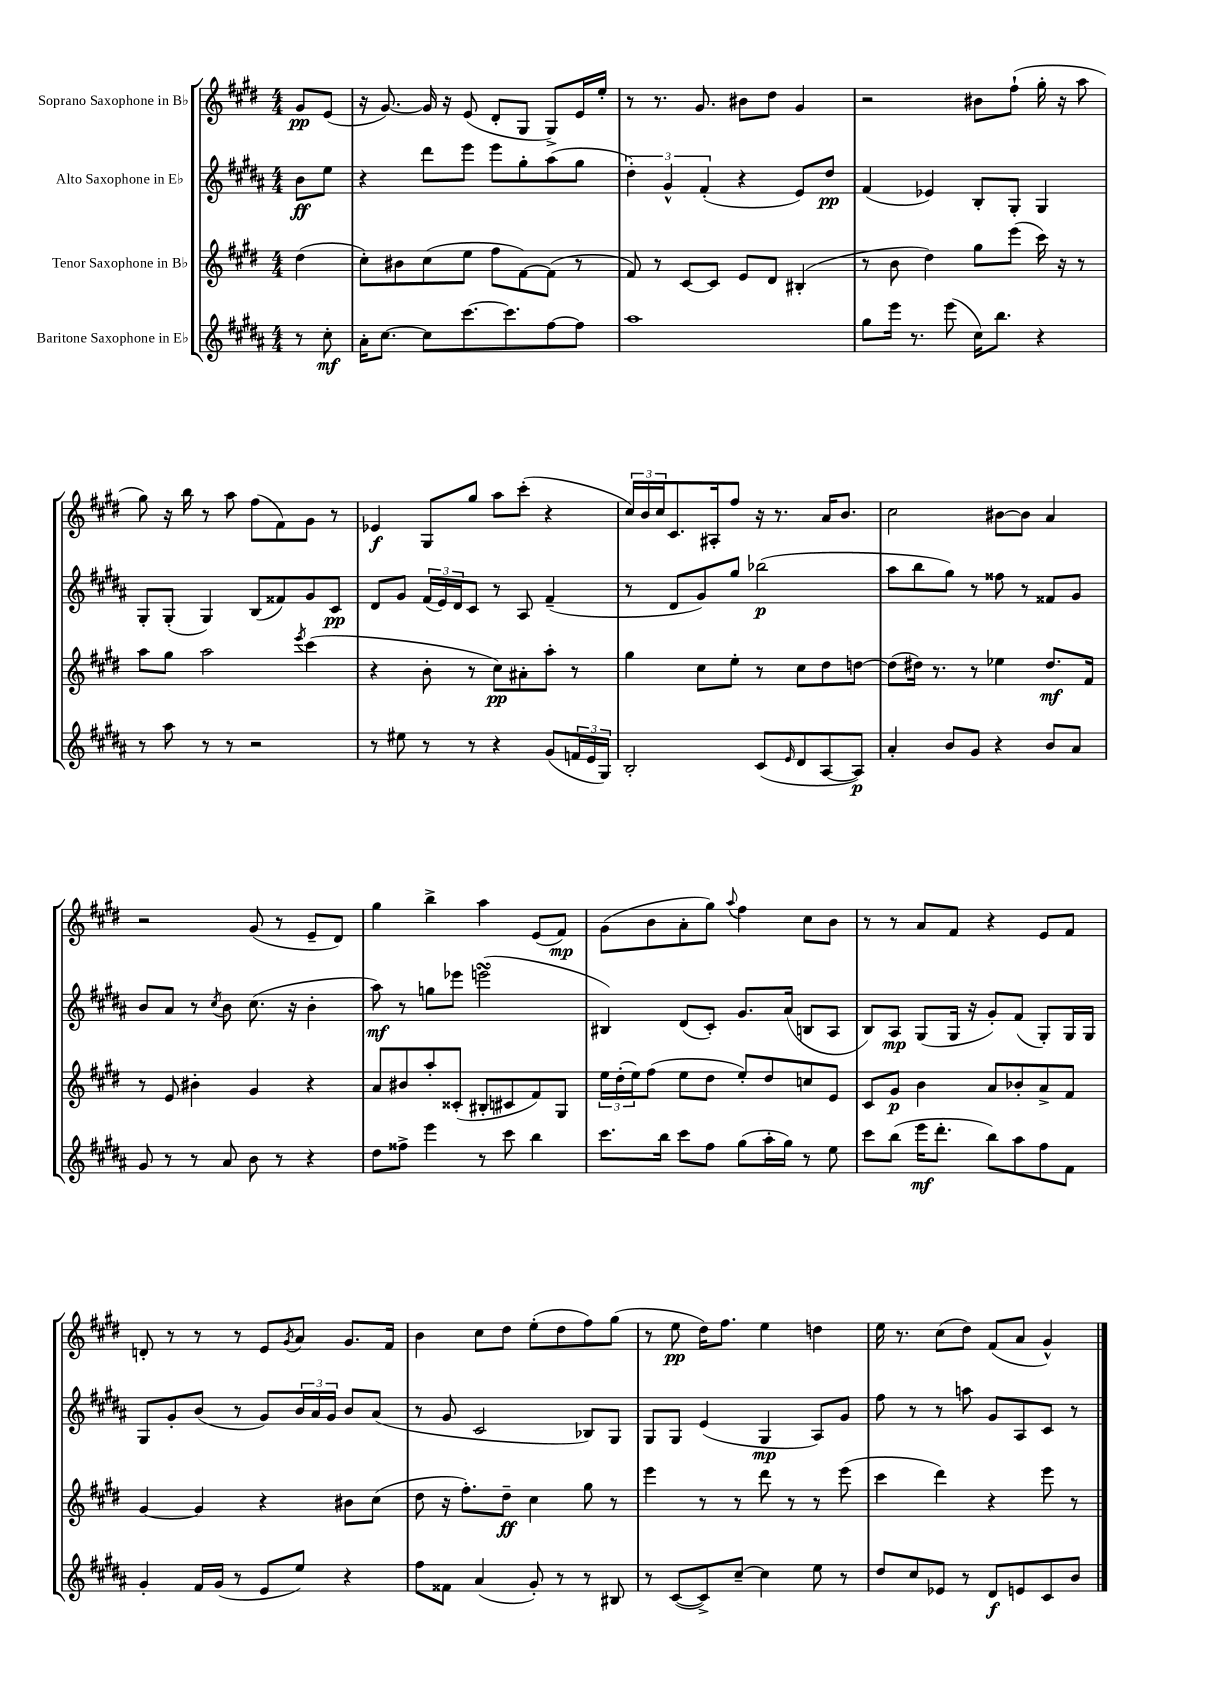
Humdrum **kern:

**kern	**dynam	**kern	**dynam	**kern	**dynam	**kern	**dynam
*part4	*part4	*part3	*part3	*part2	*part2	*part1	*part1
*staff4	*staff4	*staff3	*staff3	*staff2	*staff2	*staff1	*staff1
*I"Baritone Saxophone in E♭	*	*I"Tenor Saxophone in B♭	*	*I"Alto Saxophone in E♭	*	*I"Soprano Saxophone in B♭	*
*clefG2	*	*clefG2	*	*clefG2	*	*clefG2	*
*k[f#c#g#d#a#]	*	*k[f#c#g#d#]	*	*k[f#c#g#d#a#]	*	*k[f#c#g#d#]	*
*M4/4	*	*M4/4	*	*M4/4	*	*M4/4	*
=	=	=	=	=	=	=	=
8r	.	(4dd#\	.	8b\L	ff	8g#/L	pp
8cc#'\	mf	.	.	8ee\J	.	(8e/J	.
=1	=1	=1	=1	=1	=1	=1	=1
16a#'\KL	.	8cc#'\L)	.	4r	.	16r	.
[8.cc#\J	.	.	.	.	.	[8.g#/)	.
.	.	8b#X\	.	.	.	.	.
8cc#\L]	.	(8cc#\	.	8ddd#\L	.	16g#/]	.
.	.	.	.	.	.	16r	.
[8.ccc#\	.	8ee\J	.	8eee\J	.	(8e/	.
.	.	8ff#\L	.	8eee\L	.	8d#'/L	.
8.ccc#\]	.	.	.	.	.	.	.
.	.	[8f#\)	.	8gg#'\	.	8G#/J	.
[8ff#\	.	(8f#\J]	.	(8aa#\	.	8G#^/L)	.
8ff#\J]	.	8r	.	8gg#\J	.	16e/L	.
.	.	.	.	.	.	16ee'/JJ	.
=2	=2	=2	=2	=2	=2	=2	=2
1aa#	.	8f#/)	.	6dd#'\)	.	8r	.
.	.	8r	.	.	.	8.r	.
.	.	.	.	6g#^^/	.	.	.
.	.	[8c#/L	.	.	.	.	.
.	.	.	.	.	.	8.g#/	.
.	.	.	.	(6f#'/	.	.	.
.	.	8c#/J]	.	.	.	.	.
.	.	8e/L	.	4r	.	8b#X\L	.
.	.	8d#/J	.	.	.	8dd#\J	.
.	.	(4B#X'/	.	8e/L)	.	4g#/	.
.	.	.	.	8dd#/J	pp	.	.
=3	=3	=3	=3	=3	=3	=3	=3
8gg#\L	.	8r	.	(4f#/	.	2r	.
16eee\Jk	.	8b\	.	.	.	.	.
8.r	.	.	.	.	.	.	.
.	.	4dd#\)	.	4e-X/)	.	.	.
(8eee\	.	.	.	.	.	.	.
16cc#\KL)	.	8gg#\L	.	8B'/L	.	8b#X\L	.
8.bb\J	.	.	.	.	.	.	.
.	.	(8eee\J	.	8G#'/J	.	(8ff#`\J	.
4r	.	16ccc#\)	.	4G#/	.	16gg#'\	.
.	.	16r	.	.	.	16r	.
.	.	8r	.	.	.	8aa\	.
!!LO:LB:g=z
=4	=4	=4	=4	=4	=4	=4	=4
8r	.	8aa\L	.	8G#'/L	.	8gg#\)	.
8aa#\	.	8gg#\J	.	(8G#'/J	.	16r	.
.	.	.	.	.	.	16bb\	.
8r	.	2aa\	.	4G#/)	.	8r	.
8r	.	.	.	.	.	8aa\	.
2r	.	.	.	(8B/L	.	(8ff#\L	.
.	.	.	.	8f##X/)	.	8f#\)	.
.	.	8qeee/	.	.	.	.	.
.	.	(4ccc#\	.	8g#/	.	8g#\J	.
.	.	.	.	8c#/J	pp	8r	.
=5	=5	=5	=5	=5	=5	=5	=5
8r	.	4r	.	8d#/L	.	4e-X/	f
8ee#X\	.	.	.	8g#/J	.	.	.
8r	.	8b'\	.	(24f#/LL	.	8G#/L	.
.	.	.	.	24e/)	.	.	.
.	.	.	.	24d#/J	.	.	.
8r	.	8r	.	8c#/J	.	8gg#/J	.
4r	.	8cc#\L)	pp	8r	.	8aa\L	.
.	.	8a#X'\	.	8A#/	.	(8ccc#'\J	.
(8g#/L	.	8aa'\J	.	(4f#~/	.	4r	.
24fn/L	.	8r	.	.	.	.	.
24e/	.	.	.	.	.	.	.
24G#/JJ)	.	.	.	.	.	.	.
=6	=6	=6	=6	=6	=6	=6	=6
2B'/	.	4gg#\	.	8r	.	24cc#/LL)	.
.	.	.	.	.	.	24b/	.
.	.	.	.	.	.	24cc#/J	.
.	.	.	.	8d#/L	.	8.c#/	.
.	.	8cc#\L	.	8g#/)	.	.	.
.	.	.	.	.	.	16A#X'/k	.
.	.	8ee'\J	.	8gg#/J	.	8ff#/J	.
(8c#/L	.	8r	.	(2bb-X\	p	16r	.
.	.	.	.	.	.	8.r	.
16qqe/	.	.	.	.	.	.	.
8d#/	.	8cc#\L	.	.	.	.	.
[8A#/	.	8dd#\	.	.	.	16a/KL	.
.	.	.	.	.	.	8.b/J	.
8A#/J])	p	[8ddn\J	.	.	.	.	.
=7	=7	=7	=7	=7	=7	=7	=7
4a#'/	.	(8dd\L]	.	8aa#\L	.	2cc#\	.
.	.	16dd#X\Jk)	.	8bb\	.	.	.
.	.	8.r	.	.	.	.	.
8b/L	.	.	.	8gg#\J)	.	.	.
8g#/J	.	8r	.	8r	.	.	.
4r	.	4ee-X\	.	8ff##X\	.	[8b#X\L	.
.	.	.	.	8r	.	8b#\J]	.
8b/L	.	8.dd#/L	mf	8f##X/L	.	4a/	.
8a#/J	.	.	.	8g#/J	.	.	.
.	.	16f#/Jk	.	.	.	.	.
!!LO:LB:g=z
=8	=8	=8	=8	=8	=8	=8	=8
8g#/	.	8r	.	8b/L	.	2r	.
8r	.	8e/	.	8a#/J	.	.	.
8r	.	4b#X'\	.	8r	.	.	.
.	.	.	.	8qcc#/	.	.	.
8a#/	.	.	.	8b\	.	.	.
8b\	.	4g#/	.	(8.cc#\	.	(8g#/	.
8r	.	.	.	.	.	8r	.
.	.	.	.	16r	.	.	.
4r	.	4r	.	4b'\	.	8e~/L	.
.	.	.	.	.	.	8d#/J)	.
=9	=9	=9	=9	=9	=9	=9	=9
8dd#\L	.	8a/L	.	8aa#\)	mf	4gg#\	.
8ff##X^\J	.	8b#X/	.	8r	.	.	.
4eee\	.	8aa'/	.	8ggn\L	.	4bb^\	.
.	.	(8c##X'/J	.	8eee-X\J	.	.	.
8r	.	8B#X'/L	.	(2eeensSSs\	.	4aa\	.
8ccc#\	.	8c#X/	.	.	.	.	.
4bb\	.	8f#/)	.	.	.	(8e/L	.
.	.	8G#/J	.	.	.	8f#/J)	mp
=10	=10	=10	=10	=10	=10	=10	=10
8.ccc#\L	.	24ee\LL	.	4B#X/)	.	(8g#\L	.
.	.	(24dd#'\	.	.	.	.	.
.	.	24ee\J)	.	.	.	.	.
.	.	(8ff#\J	.	.	.	8b\	.
16bb\Jk	.	.	.	.	.	.	.
8ccc#\L	.	8ee\L	.	(8d#/L	.	8a'\	.
8ff#\J	.	8dd#\J	.	8c#'/J)	.	8gg#\J)	.
.	.	.	.	.	.	8qqaa/	.
(8gg#\L	.	8ee'/L)	.	8.g#/L	.	4ff#\	.
16aa#'\L	.	8dd#/	.	.	.	.	.
16gg#\JJ)	.	.	.	(16a#/Jk	.	.	.
8r	.	8ccn/	.	8Bn/L	.	8cc#\L	.
8ee\	.	8e/J	.	8A#/J	.	8b\J	.
=11	=11	=11	=11	=11	=11	=11	=11
8ccc#\L	.	8c#/L	.	8B/L)	.	8r	.
(8bb\J	.	8g#/J	p	8A#/J	mp	8r	.
16eee\KL	mf	4b\	.	(8G#/L	.	8a/L	.
8.ddd#'\J	.	.	.	.	.	.	.
.	.	.	.	16G#/Jk	.	8f#/J	.
.	.	.	.	16r	.	.	.
8bb\L)	.	8a/L	.	8g#'/L)	.	4r	.
8aa#\	.	8b-X'/	.	(8f#/J	.	.	.
8ff#\	.	8a^/	.	8G#'/L)	.	8e/L	.
8f#\J	.	8f#/J	.	16G#/L	.	8f#/J	.
.	.	.	.	16G#/JJ	.	.	.
!!LO:LB:g=z
=12	=12	=12	=12	=12	=12	=12	=12
4g#'/	.	[4g#/	.	8G#/L	.	8dn'/	.
.	.	.	.	8g#'/	.	8r	.
16f#/LL	.	4g#/]	.	(8b/J	.	8r	.
(16g#/JJ	.	.	.	.	.	.	.
8r	.	.	.	8r	.	8r	.
8e/L	.	4r	.	8g#/L)	.	8e/L	.
.	.	.	.	.	.	8qg#/	.
8ee/J)	.	.	.	24b/L	.	8a/J	.
.	.	.	.	24a#/	.	.	.
.	.	.	.	24g#/JJ	.	.	.
4r	.	8b#X\L	.	8b/L	.	8.g#/L	.
.	.	(8cc#\J	.	(8a#/J	.	.	.
.	.	.	.	.	.	16f#/Jk	.
=13	=13	=13	=13	=13	=13	=13	=13
8ff#\L	.	8dd#\	.	8r	.	4b\	.
8f##X\J	.	16r	.	8g#/	.	.	.
.	.	8.ff#'\L)	.	.	.	.	.
(4a#/	.	.	.	2c#/	.	8cc#\L	.
.	.	8dd#~\J	ff	.	.	8dd#\J	.
8g#'/)	.	4cc#\	.	.	.	(8ee'\L	.
8r	.	.	.	.	.	8dd#\	.
8r	.	8gg#\	.	8B-X/L)	.	8ff#\)	.
8B#X/	.	8r	.	8G#/J	.	(8gg#\J	.
=14	=14	=14	=14	=14	=14	=14	=14
8r	.	4eee\	.	8G#/L	.	8r	.
([8c#/L	.	.	.	8G#/J	.	8ee\	pp
8c#^/])	.	8r	.	(4e/	.	16dd#\KL)	.
.	.	.	.	.	.	8.ff#\J	.
[8cc#~/J	.	8r	.	.	.	.	.
4cc#\]	.	8ddd#\	.	4G#/	mp	4ee\	.
.	.	8r	.	.	.	.	.
8ee\	.	8r	.	8A#/L)	.	4ddn\	.
8r	.	(8eee\	.	8g#/J	.	.	.
=15	=15	=15	=15	=15	=15	=15	=15
8dd#/L	.	4ccc#\	.	8ff#\	.	16ee\	.
.	.	.	.	.	.	8.r	.
8cc#/	.	.	.	8r	.	.	.
8e-X/J	.	4ddd#\)	.	8r	.	(8cc#\L	.
8r	.	.	.	8aan\	.	8dd#\J)	.
8d#/L	f	4r	.	8g#/L	.	(8f#/L	.
8en/	.	.	.	8A#/	.	8a/J	.
8c#/	.	8eee\	.	8c#/J	.	4g#^^/)	.
8b/J	.	8r	.	8r	.	.	.
==	==	==	==	==	==	==	==
*-	*-	*-	*-	*-	*-	*-	*-
